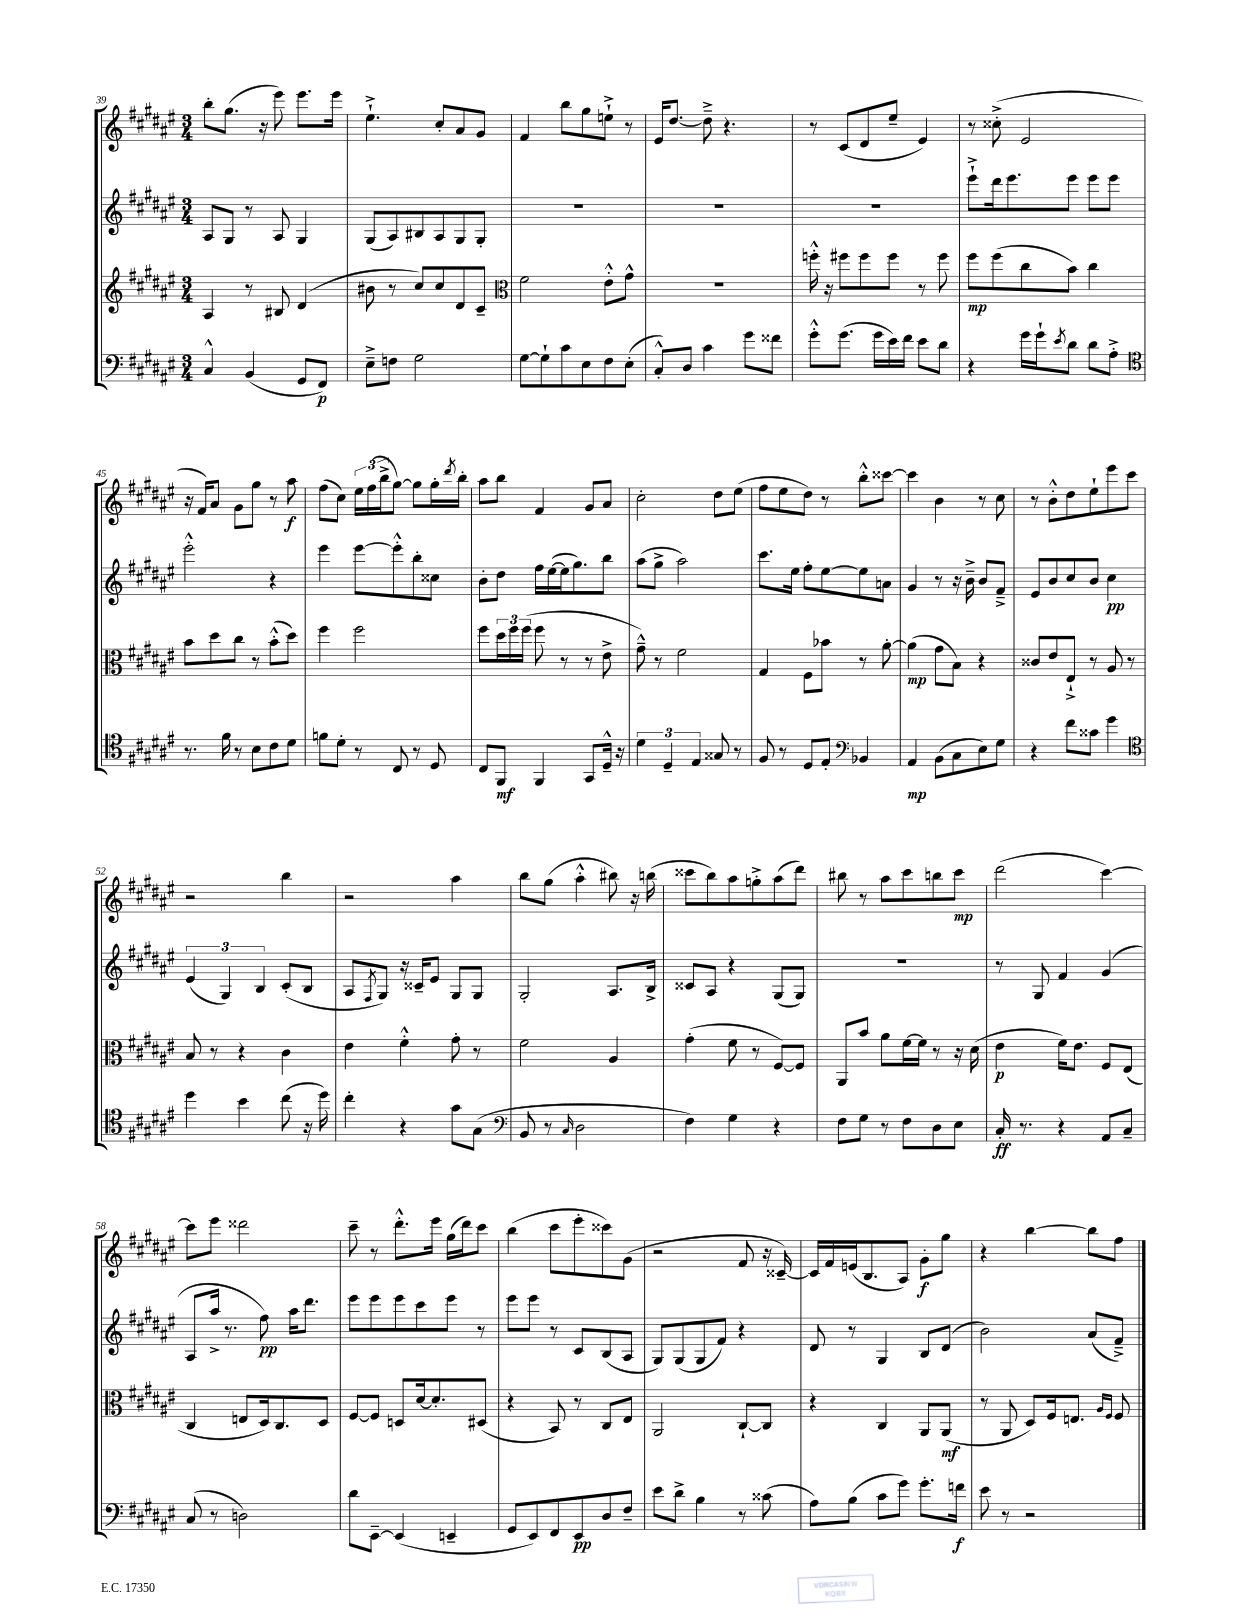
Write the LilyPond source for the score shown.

<<
\new StaffGroup <<
\new Staff = "s0" {
    \clef treble \key fis \major \numericTimeSignature \time 3/4
    b''8-. gis''8.( r16 eis'''8) eis'''8. eis'''16 |
    eis''4.-!-> cis''8-. ais'8 gis'8 |
    fis'4 b''8 gis''8 e''8-!-> r8 |
    eis'16 dis''8.~ dis''8---> r4. |
    r8 cis'8( dis'8 eis''8-- eis'4) |
    r8 cisis''8-.->( eis'2 |
    r16 fis'16) ais'8 gis'8 gis''8 r8 ais''8\f |
    fis''8( cis''8) \tuplet 3/2 { eis''16 fis''16( b''16-> } gis''8~) gis''8 gis''16-. \acciaccatura { dis'''8 } b''16-. |
    ais''8 b''8 fis'4 gis'8 ais'8 |
    cis''2-. dis''8 eis''8( |
    fis''8 eis''8 dis''8) r8 b''8-.-^ cisis'''8~ |
    cisis'''4 b'4 r8 cis''8 |
    r8 b'8-.-^ dis''8 eis''8-! eis'''8 cis'''8 |
    r2 b''4 |
    r2 ais''4 |
    b''8 gis''8( ais''4-.-^ bis''8) r16 b''16( |
    cisis'''8 b''8) ais''8 g''8-.-> ais''8( dis'''8) |
    bis''8 r8 ais''8 cis'''8 b''8 cis'''8\mp |
    dis'''2( cis'''4~) |
    cis'''8 eis'''8 disis'''2 |
    cis'''8-- r8 dis'''8.-.-^ eis'''16 gis''16( dis'''16) cis'''8 |
    b''4( cis'''8 eis'''8-. cisis'''8) gis'8( |
    r2 fis'8 r16 cisis'16~--) |
    cisis'16 fis'16 e'16( b8. ais8) gis'8-.\f gis''8 |
    r4 b''4~ b''8 fis''8 \bar "|." |
}
\new Staff = "s1" {
    \clef treble \key fis \major \numericTimeSignature \time 3/4
    ais8 gis8 r8 ais8 gis4 |
    gis8( ais8) bis8 ais8 gis8 gis8-. |
    R2. |
    R2. |
    R2. |
    eis'''8-!-> dis'''16 eis'''8. eis'''8 eis'''8 eis'''8 |
    eis'''2-.-^ r4 |
    eis'''4 eis'''8~ eis'''8-.-^ b''8-. cisis''8 |
    b'8-. dis''8 fis''16 eis''16~( eis''16 gis''8.) b''8 |
    ais''8( gis''8-> ais''2) |
    cis'''8. eis''16 fis''8-. eis''8~ eis''8 a'8 |
    gis'4 r8 r16 b'16---> b'8 fis'8---> |
    eis'8 b'8 cis''8 b'8 cis''4\pp |
    \tuplet 3/2 { eis'4( gis4) b4 } cis'8-.( b8 |
    ais8 \acciaccatura { fis8 } gis8) r16 cisis'16-- eis'8 gis8 gis8 |
    gis2-. ais8. b16-> |
    cisis'8 ais8 r4 gis8( gis8) |
    R2. |
    r8 gis8 fis'4 gis'4( |
    ais8 ais''16-> r8. fis''8\pp) ais''16 dis'''8. |
    eis'''8 eis'''8 eis'''8 cis'''8 eis'''8 r8 |
    eis'''8 eis'''8 r8 cis'8 b8( ais8 |
    gis8) gis8( gis8 fis'8) r4 |
    dis'8 r8 gis4 b8 dis'8( |
    b'2) ais'8( fis'8--->) \bar "|." |
}
\new Staff = "s2" {
    \clef treble \key fis \major \numericTimeSignature \time 3/4
    ais4 r8 bis8 dis'4( |
    bis'8 r8 cis''8) cis''8 dis'8 cis'8-- |
    \clef alto fis'2 eis'8-.-^ gis'8-^ |
    R2. |
    f''16-.-^ r16 fis''8 fis''8 fis''8 r8 fis''8 |
    fis''8\mp fis''8( cis''8 b'8) cis''4 |
    b'8 dis''8 cis''8 r8 b'8-.-^( dis''8) |
    fis''4 fis''2 |
    fis''8 \tuplet 3/2 { dis''16 fis''16 fis''16( } fis''8 r8 r8 eis'8-> |
    gis'8---^) r8 fis'2 |
    gis4 fis8 bes'8 r8 ais'8~-. |
    ais'4\mp( gis'8 b8) r4 |
    cisis'8 eis'8 eis8-!-> r8 ais8 r8 |
    b8 r8 r4 cis'4 |
    eis'4 fis'4-.-^ gis'8-. r8 |
    fis'2 ais4 |
    gis'4-.( fis'8 r8 fis8~) fis8 |
    ais,8 b'8 ais'8 fis'16~ fis'16 r8 r16 dis'16( |
    eis'4\p fis'16) eis'8. fis8 eis8( |
    cis4 e8 dis16) cis8. dis8 |
    fis8~ fis8 d8 dis'16~ dis'8.-. dis8( |
    r4 b,8) r8 cis8 eis8 |
    ais,2 cis8~-! cis8 |
    r4 cis4 ais,8 ais,8\mf( |
    r8 ais,8 dis8) fis16 e8. \grace { ais16 fis16 } fis8 \bar "|." |
}
\new Staff = "s3" {
    \clef bass \key fis \major \numericTimeSignature \time 3/4
    cis4-^ b,4( gis,8 fis,8\p) |
    eis8---> f8 gis2 |
    gis8~ gis8-! cis'8 eis8 fis8 eis8-.( |
    cis8-.-^) dis8 cis'4 gis'8 fisis'8 |
    gis'8-.-^ gis'8.( gis'16 eis'16) fis'16 eis'8 dis'8 |
    r4 gis'16 gis'16-! \acciaccatura { eis'8 } dis'8 dis'8 ais8-.-> |
    \clef tenor r8. fis'16 r8 b8 cis'8 dis'8 |
    f'8 dis'8-. r8 cis8 r8 dis8 |
    cis8 fis,8\mf fis,4 gis,8 dis16---^ r16 |
    \tuplet 3/2 { dis'4 dis4-- eis4 } gisis8 r8 |
    fis8 r8 dis8 eis8-. \clef bass bes,4 |
    ais,4\mp b,8( cis8 eis8) gis8 |
    r4 fis'8 cisis'8 gis'4 |
    \clef tenor dis''4 b'4 cis''8( r16 dis''16) |
    cis''4-. r4 gis'8 gis8( |
    \clef bass b,8 r8 \grace { cis16 } dis2 |
    fis4) gis4 r4 |
    fis8 gis8 r8 fis8 dis8 eis8 |
    cis16-.\ff r8. r4 ais,8 cis8-- |
    cis8( r8 d2) |
    dis'8 eis,8~-- eis,4( e,4-- |
    gis,8 eis,8) fis,8 eis,8\pp dis8 fis8-- |
    eis'8 dis'8-> b4 r8 cisis'8( |
    ais8) b8( cis'8 gis'8) gis'8.-. f'16\f |
    eis'8 r8 r2 \bar "|." |
}
>>
>>
\layout { \context { \Score currentBarNumber = #39 } }
